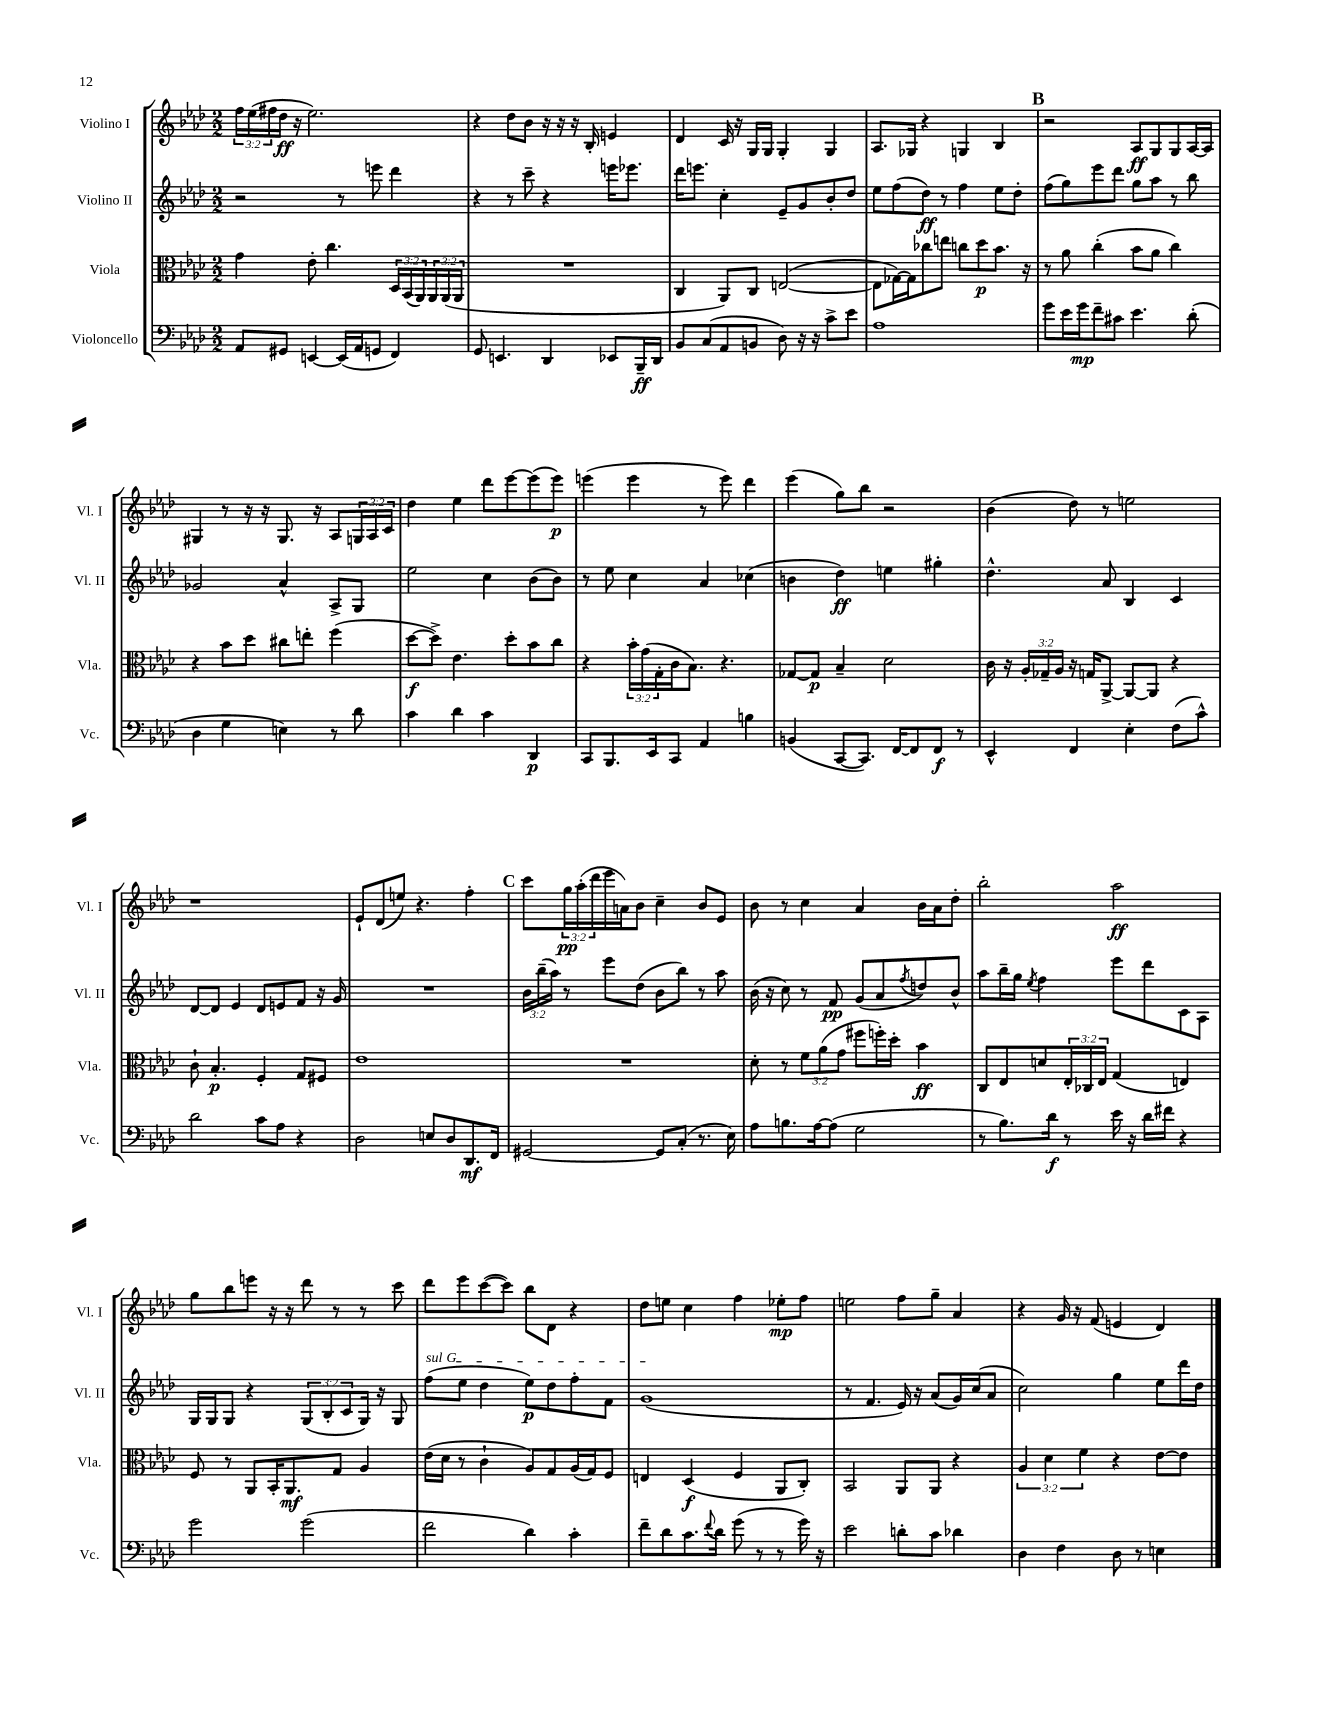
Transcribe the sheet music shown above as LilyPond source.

<<
\new StaffGroup <<
\new Staff = "s0" \with { instrumentName = "Violino I" shortInstrumentName = "Vl. I" } {
    \clef treble \key aes \major \numericTimeSignature \time 2/2 \override Staff.TupletNumber.text = #tuplet-number::calc-fraction-text
    \tuplet 3/2 { f''16 ees''16( fis''16 } des''16\ff r16 ees''2.) |
    r4 des''8 bes'8 r16 r16 r16 bes16-. e'4 |
    des'4 c'16 r16 g16 g16 g4-. g4 |
    aes8. ges16 r4 g4 bes4 |
    \mark \markup { \bold "B" } r2 aes8\ff g8 g8 aes16~ aes16 |
    gis4 r8 r16 r16 gis8. r16 aes8 \tuplet 3/2 { g16 aes16 c'16 } |
    des''4 ees''4 des'''8 ees'''8~ ees'''8( ees'''8\p) |
    e'''4( e'''4 r8 e'''8) des'''4 |
    ees'''4( g''8) bes''8 r2 |
    bes'4( des''8) r8 e''2 |
    r1 |
    ees'8-! des'8( e''8) r4. f''4-. |
    \mark \markup { \bold "C" } c'''8 \tuplet 3/2 { g''16\pp aes''16-.( des'''16 } ees'''16 a'16) bes'8 c''4-- bes'8 ees'8 |
    bes'8 r8 c''4 aes'4 bes'16 aes'16 des''8-. |
    bes''2-. aes''2\ff |
    g''8 bes''8 e'''8 r16 r16 des'''8 r8 r8 c'''8 |
    des'''8 ees'''8 c'''8~( c'''8) bes''8 des'8 r4 |
    des''8 e''8 c''4 f''4 ees''8-.\mp f''8 |
    e''2 f''8 g''8-- aes'4 |
    r4 g'16 r16 f'8( e'4 des'4) \bar "|." |
}
\new Staff = "s1" \with { instrumentName = "Violino II" shortInstrumentName = "Vl. II" } {
    \clef treble \key aes \major \numericTimeSignature \time 2/2 \override Staff.TupletNumber.text = #tuplet-number::calc-fraction-text
    r2 r8 e'''8 des'''4 |
    r4 r8 c'''8-- r4 e'''16 ees'''8. |
    des'''16 e'''8. c''4-. ees'8-- g'8 bes'8-. des''8 |
    ees''8 f''8( des''8\ff) r8 f''4 ees''8 des''8-. |
    \mark \markup { \bold "B" } f''8( g''8) ees'''8 des'''8 g''8 aes''8 r8 bes''8 |
    ges'2 aes'4-^ aes8-> g8 |
    ees''2 c''4 bes'8( bes'8) |
    r8 ees''8 c''4 aes'4 ces''4( |
    b'4 des''4\ff) e''4 gis''4-. |
    des''4.-^ aes'8 bes4 c'4 |
    des'8~ des'8 ees'4 des'8 e'8 f'8 r16 g'16 |
    R1 |
    \mark \markup { \bold "C" } \tuplet 3/2 { bes'16 bes''16--( aes''16) } r8 ees'''8 des''8( bes'8 bes''8) r8 aes''8 |
    bes'16( r16 c''8) r8 f'8\pp g'8( aes'8 \acciaccatura { f''8 } d''8) bes'8-^ |
    aes''8 bes''16-- g''16 \acciaccatura { ees''8 } f''4 ees'''8 des'''8 c'8 aes8 |
    g16 g16 g8 r4 \tuplet 3/2 { g8( bes8-. c'8 } g16) r16 g8 |
    \once \override TextSpanner.bound-details.left.text = \markup { \italic "sul G" } f''8\startTextSpan( ees''8 des''4 ees''8\p) des''8 f''8-. f'8 |
    g'1\stopTextSpan( |
    r8 f'4. ees'16) r16 aes'8( g'16) c''16( aes'8 |
    c''2) g''4 ees''8 des'''16 des''16 \bar "|." |
}
\new Staff = "s2" \with { instrumentName = "Viola" shortInstrumentName = "Vla." } {
    \clef alto \key aes \major \numericTimeSignature \time 2/2 \override Staff.TupletNumber.text = #tuplet-number::calc-fraction-text
    g'4 ees'8-. c''4. \tuplet 3/2 { des16 bes,16( aes,16) } \tuplet 3/2 { aes,16 aes,16( aes,16 } |
    R1 |
    c4 aes,8) c8 e2~( |
    e8 ges16~) ges16 ces''8 e''8 c''8 des''8\p bes'8. r16 |
    \mark \markup { \bold "B" } r8 aes'8 c''4-.( bes'8 aes'8 c''4) |
    r4 bes'8 des''8 cis''8 e''8-. f''4( |
    des''8~\f des''8->) ees'4. des''8-. bes'8 c''8 |
    r4 \tuplet 3/2 { bes'16-. g'16( g16-. } c'16 bes8.) r4. |
    ges8~ ges8\p bes4-- des'2 |
    c'16 r16 \tuplet 3/2 { aes16-. ges16-- aes16 } r16 g16 aes,8~-> aes,8~ aes,8 r4 |
    c'8-! bes4.-.\p f4-. g8 fis8 |
    ees'1 |
    \mark \markup { \bold "C" } R1 |
    des'8-. r8 \tuplet 3/2 { f'8 aes'8( g'8 } fis''8 f''16-.) des''16-. bes'4\ff |
    c8 ees8 d'8 \tuplet 3/2 { ees16-. ces16 ees16 } g4( e4) |
    f8 r8 aes,8 bes,16-. aes,8.\mf g8 aes4 |
    ees'16( des'16 r8 c'4-! aes8) g8 aes16( g16) f8 |
    e4 des4\f( f4 aes,8 c8-.) |
    bes,2 aes,8 aes,8 r4 |
    \tuplet 3/2 { aes4 des'4 f'4 } r4 ees'8~ ees'8 \bar "|." |
}
\new Staff = "s3" \with { instrumentName = "Violoncello" shortInstrumentName = "Vc." } {
    \clef bass \key aes \major \numericTimeSignature \time 2/2
    aes,8 gis,8 e,4~ e,16( aes,16 g,8 f,4) |
    g,8 e,4. des,4 ees,8 bes,,16--\ff des,16 |
    bes,8 c8( aes,8 b,8 des8) r16 r16 c'8-> ees'8 |
    aes1 |
    \mark \markup { \bold "B" } g'8 ees'16 g'16\mp f'8-- cis'8 ees'4. des'8-.( |
    des4 g4 e4) r8 des'8 |
    c'4 des'4 c'4 des,4\p |
    c,8 bes,,8. ees,16 c,8 aes,4 b4 |
    b,4( c,8~ c,8.) f,16~ f,8 f,8\f r8 |
    ees,4-^ f,4 ees4-. f8( c'8-^) |
    des'2 c'8 aes8 r4 |
    des2 e8 des8 des,8.\mf f,16 |
    \mark \markup { \bold "C" } gis,2~ gis,8 c8-.( r8. ees16) |
    aes8 b8. aes16~ aes8( g2 |
    r8 bes8.) des'16\f r8 ees'16 r16 des'16 fis'16 r4 |
    g'2 g'2( |
    f'2 des'4) c'4-. |
    f'8-- des'8 c'8. \appoggiatura { f'8 } des'16 g'8( r8 r8 g'16) r16 |
    ees'2 d'8-. c'8 des'4 |
    des4 f4 des8 r8 e4 \bar "|." |
}
>>
>>
\layout { \context { \Score \remove "Bar_number_engraver" } }
